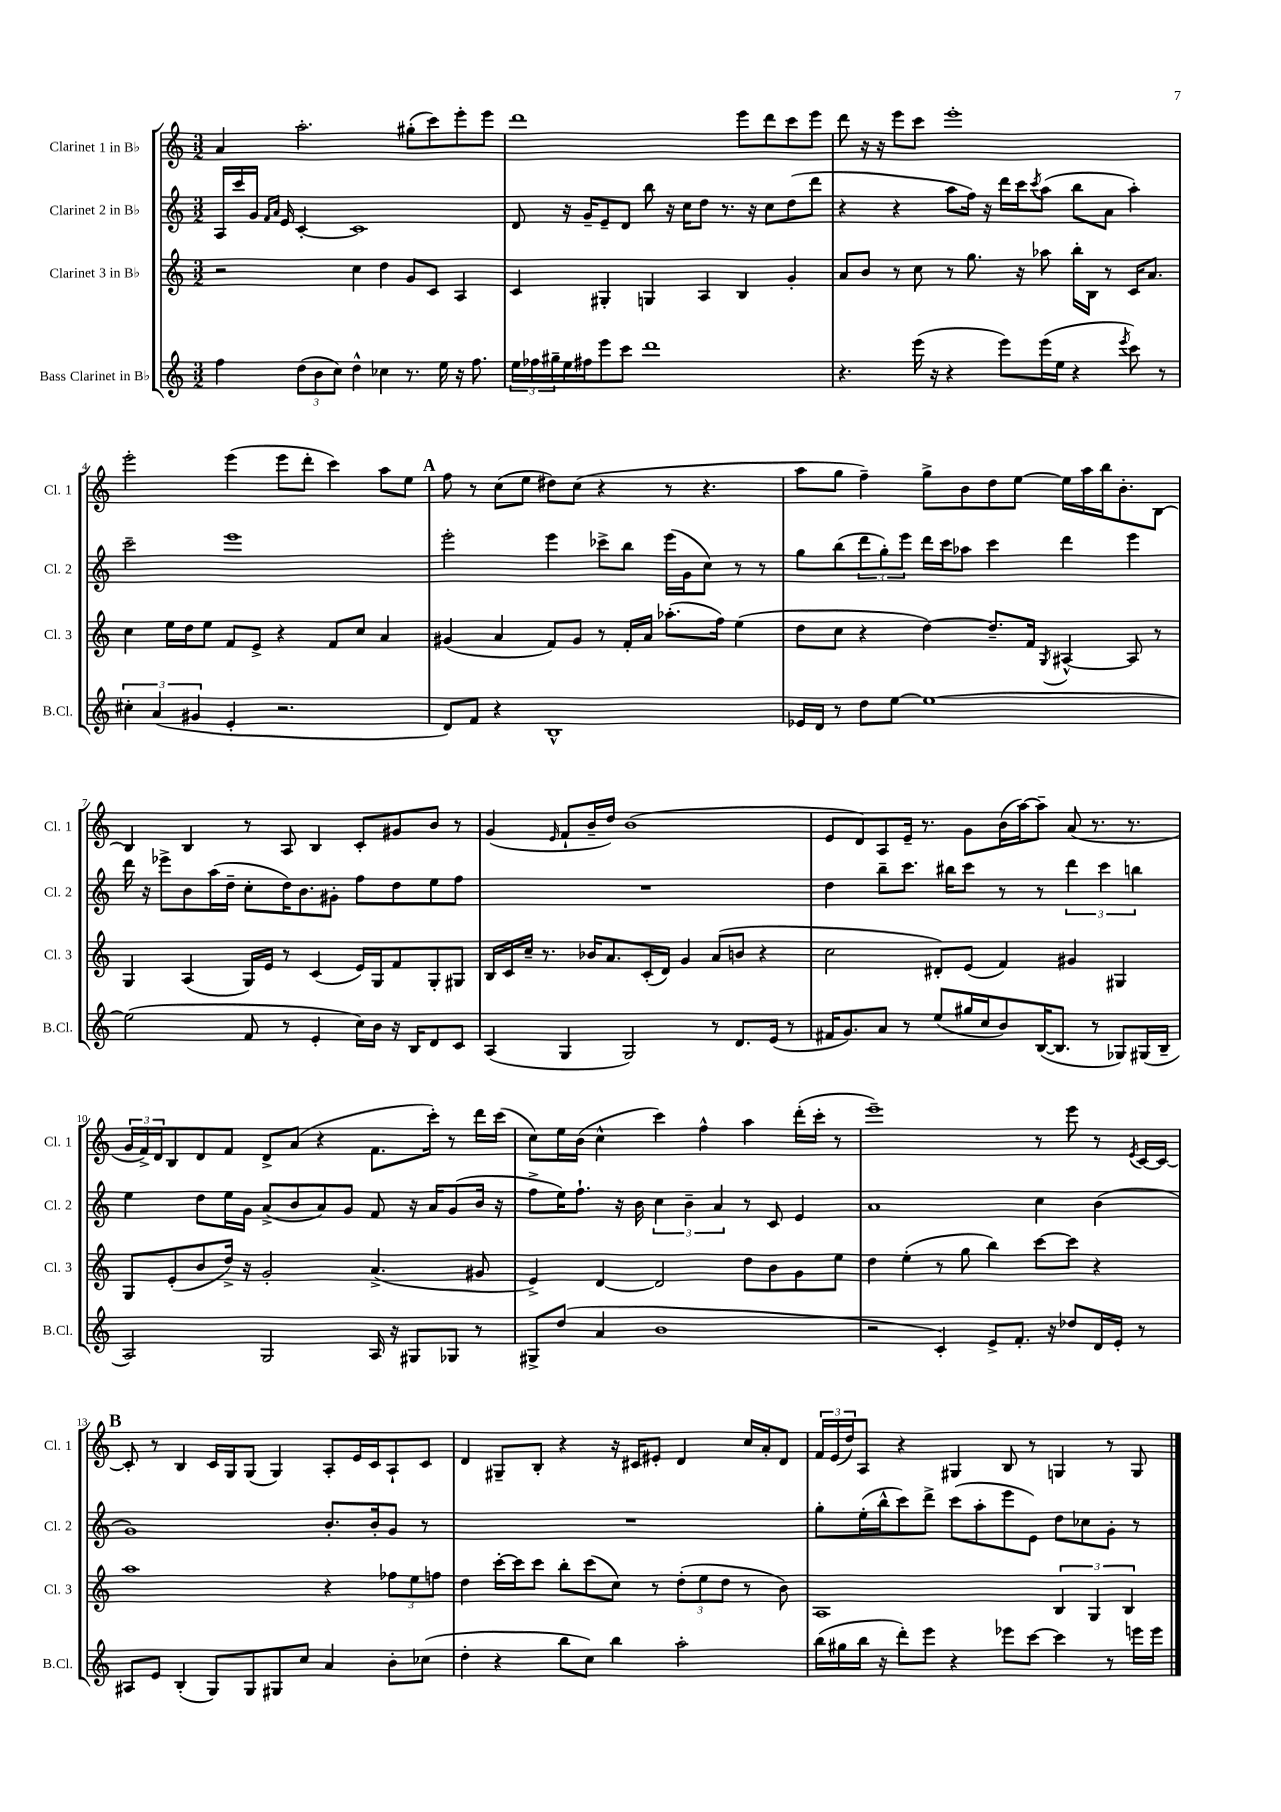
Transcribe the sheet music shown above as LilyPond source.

<<
\new StaffGroup <<
\new Staff = "s0" \with { instrumentName = "Clarinet 1 in Bb" shortInstrumentName = "Cl. 1" } {
    \clef treble \key c \major \numericTimeSignature \time 3/2
    a'4 a''2.-. gis''8-.( c'''8) e'''8-. e'''8 |
    d'''1 e'''8 d'''8 c'''8 e'''8 |
    d'''8 r16 r16 e'''8 c'''8 e'''1-. |
    e'''2-. e'''4( e'''8 d'''8-. c'''4) a''8 e''8 |
    \mark \markup { \bold "A" } f''8 r8 c''8( e''8 dis''8) c''8( r4 r8 r4. |
    a''8 g''8 f''4--) g''8-> b'8 d''8 e''8~ e''16 a''16 b''16 b'8.-. b8~ |
    b4 b4 r8 a8 b4 c'8-. gis'8 b'8 r8 |
    g'4( \grace { e'16 } f'8-! b'16-- d''16) b'1( |
    e'8 d'8) a8 e'16-- r8. g'8 b'16( a''16~) a''8-- a'8( r8. r8. |
    \tuplet 3/2 { g'16 f'16->) d'16 } b8 d'8 f'8 d'8-> a'8( r4 f'8. c'''16-.) r8 d'''16 c'''16( |
    c''8) e''16 b'16( c''4-^ c'''4) f''4-^ a''4 d'''16-.( c'''16-. r8 |
    e'''1--) r8 e'''8 r8 \acciaccatura { e'8 } c'16~ c'16~ |
    \mark \markup { \bold "B" } c'8-. r8 b4 c'16 g16 g8( g4) a8-. e'16 c'16 a8-! c'8 |
    d'4 gis8-- b8-. r4 r16 cis'16 eis'8-. d'4 c''16 a'16-. d'8 |
    \tuplet 3/2 { f'16 e'16( d''16) } a8 r4 gis4 b8 r8 g4 r8 g8 \bar "|." |
}
\new Staff = "s1" \with { instrumentName = "Clarinet 2 in Bb" shortInstrumentName = "Cl. 2" } {
    \clef treble \key c \major \numericTimeSignature \time 3/2
    a16 c'''16 g'16 \grace { f'16 a'16 } e'16 c'4~-. c'1 |
    d'8 r16 g'16-- e'8-- d'8 b''8 r16 c''16 d''8 r8. r16 c''8 d''8( d'''8 |
    r4 r4 a''8 f''16) r16 d'''16 c'''16 \acciaccatura { c'''8 } a''8( b''8 a'8 a''4-.) |
    c'''2-- e'''1 |
    \mark \markup { \bold "A" } e'''2-. e'''4 ces'''8-> b''8 e'''16( g'16 c''8) r8 r8 |
    g''8 b''8( \tuplet 3/2 { d'''8 g''8-.) e'''8 } d'''16 c'''16 aes''8 c'''4 d'''4 e'''4 |
    d'''16 r16 ees'''8-> b'8 a''16( d''16-- c''8-. d''16) b'8. gis'8-. f''8 d''8 e''8 f''8 |
    R1. |
    d''4 b''8-- c'''8. bis''16 c'''8 r8 r8 \tuplet 3/2 { d'''4 c'''4 b''4 } |
    e''4 d''8 e''16 g'16 a'8->( b'8 a'8) g'8 f'8 r16 a'16 g'8( b'16 r16 |
    f''8-> e''16) f''8.-! r16 b'16 \tuplet 3/2 { c''4 b'4-- a'4 } r8 c'8 e'4 |
    a'1 c''4 b'4( |
    \mark \markup { \bold "B" } g'1) b'8.-. b'16-. g'8 r8 |
    R1. |
    g''8-. e''16-.( b''16-^ c'''8) d'''8-> c'''8( a''8-. e'''8 e'8) d''8 ces''8 g'8-. r8 \bar "|." |
}
\new Staff = "s2" \with { instrumentName = "Clarinet 3 in Bb" shortInstrumentName = "Cl. 3" } {
    \clef treble \key c \major \numericTimeSignature \time 3/2
    r2 c''4 d''4 g'8 c'8 a4 |
    c'4 gis4-. g4 a4 b4 g'4-. |
    a'8 b'8 r8 c''8 r8 g''8. r16 aes''8 b''16-. b16 r8 c'16 a'8. |
    c''4 e''16 d''16 e''8 f'8 e'8-> r4 f'8 c''8 a'4 |
    \mark \markup { \bold "A" } gis'4( a'4 f'8) gis'8 r8 f'16-. a'16 aes''8.-.( f''16) e''4( |
    d''8 c''8 r4 d''4~) d''8.-- f'16 \acciaccatura { g8 } ais4~-^ ais8 r8 |
    g4 a4( g16) e'16 r8 c'4( e'16) g16 f'8 g8-. gis8 |
    b16 c'16 c''16-- r8. bes'16 a'8. c'16-.( d'16) g'4 a'8( b'8 r4 |
    c''2 dis'8-.) e'8( f'4) gis'4 gis4 |
    g8 e'8-.( b'8 d''16->) r16 g'2-. a'4.->( gis'8 |
    e'4->) d'4~ d'2 d''8 b'8 g'8 e''8 |
    d''4 e''4-.( r8 g''8 b''4) c'''8~ c'''8 r4 |
    \mark \markup { \bold "B" } a''1 r4 \tuplet 3/2 { fes''8 e''8 f''8 } |
    d''4 c'''16~-. c'''16 c'''8 b''8-. c'''8( c''8) r8 \tuplet 3/2 { d''8-.( e''8 d''8 } r8 b'8) |
    a1 \tuplet 3/2 { b4 g4 b4 } \bar "|." |
}
\new Staff = "s3" \with { instrumentName = "Bass Clarinet in Bb" shortInstrumentName = "B.Cl." } {
    \clef treble \key c \major \numericTimeSignature \time 3/2
    f''4 \tuplet 3/2 { d''8( b'8 c''8) } d''4-^ ces''4 r8. e''16 r16 f''8. |
    \tuplet 3/2 { e''16 fes''16 gis''16-- } e''16 fis''16 e'''8 c'''8 d'''1 |
    r4. e'''16( r16 r4 e'''8) e'''16( e''16 r4 \acciaccatura { e'''8 } c'''8) r8 |
    \tuplet 3/2 { cis''4-. a'4( gis'4 } e'4-. r2. |
    \mark \markup { \bold "A" } d'8) f'8 r4 b1-^ |
    ees'16 d'16 r8 d''8 e''8~ e''1~ |
    e''2( f'8 r8 e'4-. c''16) b'16 r16 b16 d'8 c'8 |
    a4( g4 g2) r8 d'8. e'16( r8 |
    fis'16 g'8.) a'8 r8 e''8( gis''16 c''16 b'8) b16~( b8. r8 ges8) gis16( b16-- |
    a2) g2 a16 r16 gis8 ges8 r8 |
    gis8-> d''8( a'4 b'1 |
    r2 c'4-.) e'8-> f'8.-. r16 des''8 d'16 e'16-. r8 |
    \mark \markup { \bold "B" } ais8 e'8 b4-.( g8) g8 gis8 c''8 a'4 b'8-. ces''8( |
    d''4-. r4 b''8 c''8) b''4 a''2-. |
    b''16( gis''16 b''16 r16 d'''8-.) e'''8 r4 ees'''8 c'''8~ c'''4 r8 e'''16 e'''16 \bar "|." |
}
>>
>>
